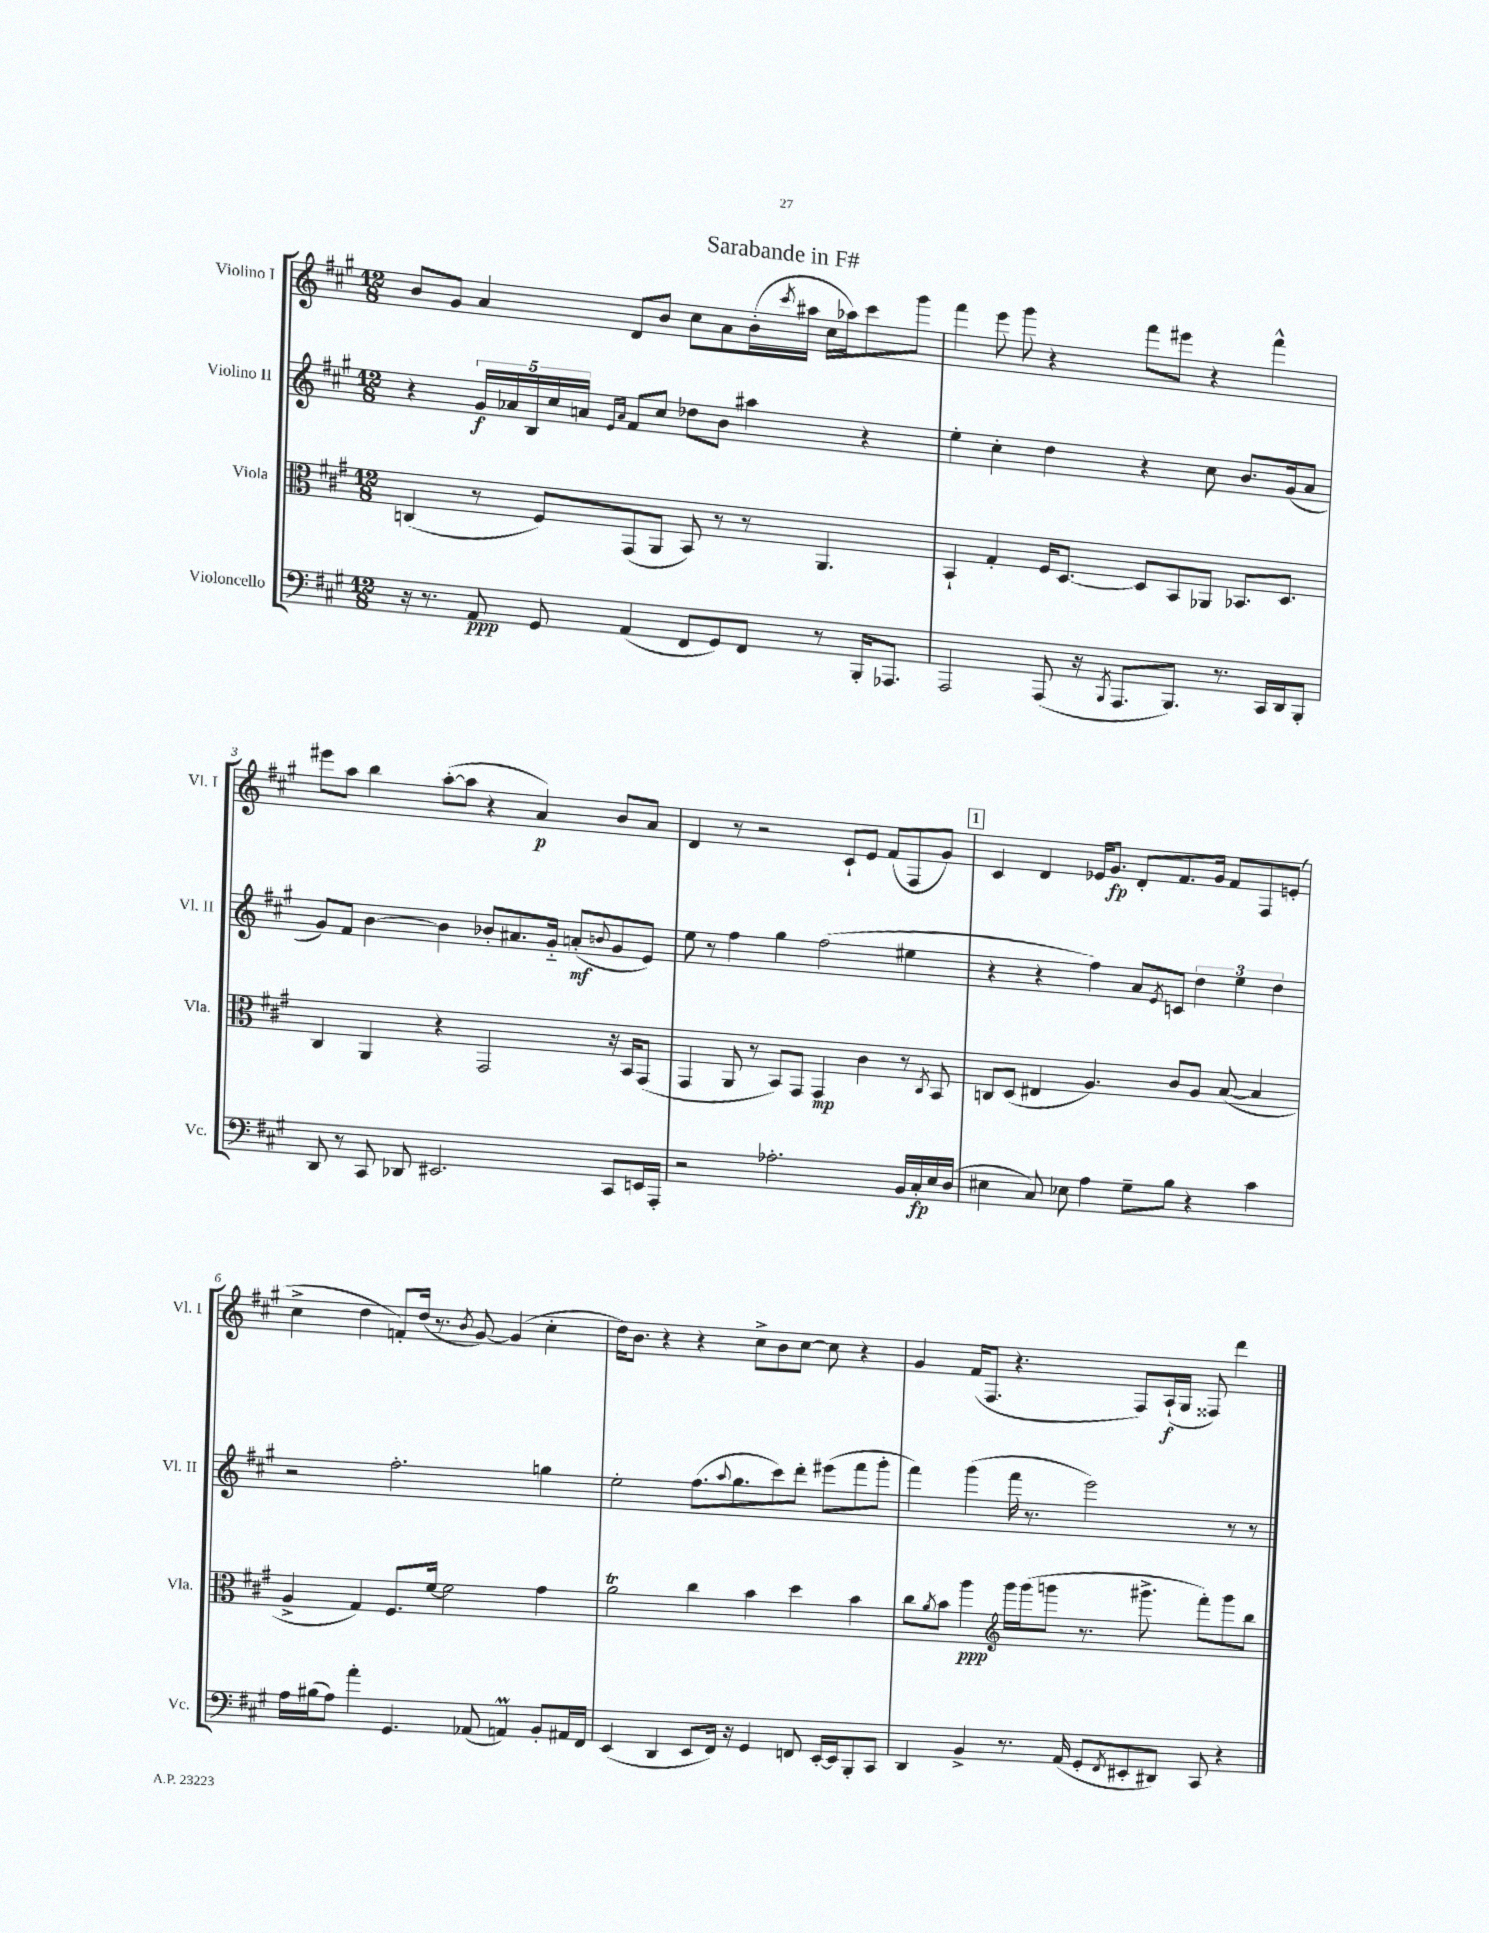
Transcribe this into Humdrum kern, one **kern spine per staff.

**kern	**kern	**kern	**kern
*staff4	*staff3	*staff2	*staff1
*clefF4	*clefC3	*clefG2	*clefG2
*k[f#c#g#]	*k[f#c#g#]	*k[f#c#g#]	*k[f#c#g#]
*M12/8	*M12/8	*M12/8	*M12/8
16r	(4C	4r	8b
8.r	.	.	.
.	.	.	8g#
8AA	8r	20g#	4a
.	.	20a-	.
.	.	20B	.
8GG#	8F#)	.	.
.	.	20cc#	.
.	.	20a	.
.	.	16qqe	.
.	.	16qqa	.
(4AA	(8GG#	8f#	8d
.	8AA	8cc#	8b
8FF#	8BB)	8dd-	8cc#
8GG#)	8r	8b	8a
8FF#	8r	4aa#	(16b'
.	.	.	8qccc#
.	.	.	16aa#
8r	4.AA	.	16cc#
.	.	.	16aa-)
16BBB'	.	4r	8ccc#
8.AAA-	.	.	.
.	.	.	8ggg#
=	=	=	=
2AAA	4BB`	4ee'	4fff#
.	4G#'	4cc#'	8eee
.	.	.	8ggg#
(8AAA	16F#	4dd	4r
.	[8.D	.	.
16r	.	.	.
8qBBB	.	.	.
8.AAA	.	.	.
.	8D]	4r	8fff#
8.BBB)	8BB	.	8eee#
.	8AA-	8cc#	4r
8.r	.	.	.
.	8.BB-	8.b	.
16CC#	.	.	4fff#^^
16DD	8.D	(16g#	.
8BBB'	.	8a	.
=	=	=	=
8DD	4C#	8g#)	8eee#
8r	.	8f#	8aa
8CC#	4AA	[4b	4bb
8DD-	.	.	.
2.EE#	4r	4b]	([8aa'
.	.	.	8aa]
.	2GG#	8b-'	4r
.	.	8.a#	.
.	.	.	4a)
.	.	16g#'~	.
.	.	(8a'	.
.	.	8qqb	.
8CC#	16r	8g#	8b
.	16BB	.	.
16EE	(8GG#	8e)	8a
16AAA'	.	.	.
=	=	=	=
2r	4GG#	8ee	4d
.	.	8r	.
.	8AA	4ff#	8r
.	8r	.	2r
2.A-'	8BB)	4gg#	.
.	8GG#	.	.
.	4GG#	(2ff#	.
.	.	.	8c#`
.	4c#	.	8e
.	.	.	(8f#
16BB	8r	4ee#	8F#
16C#'	.	.	.
.	8qC#	.	.
16E	8BB	.	8g#)
(16D	.	.	.
=	=	=	=
4E#	8C	4r	4c#
.	(8D	.	.
8C#)	4E#	4r	4d
8E-	.	.	.
4A	4.A)	4ff#)	16e-
.	.	.	8.g#
8G#~	.	8a	8d'
.	.	8qe	.
8B	8c#	8c	8.f#
4r	8A	6dd	.
.	.	.	16g#
.	([8B	.	8f#
.	.	6ee	.
4c#	4B]	.	8F#
.	.	6dd	.
.	.	.	(8e'
=	=	=	=
16A	4A^	2r	4cc#^
(16B#	.	.	.
8A)	.	.	.
4a'	4G#)	.	4dd
4.GG#	8.F#	2.ff#'	8f')
.	.	.	(16dd
.	[16f#	.	8.r
.	2f#]	.	.
.	.	.	8qb
(8AA-	.	.	[8g#)
4AA)	.	.	(4g#]
8BB'	4g#	4gg	4cc#'
16AA#	.	.	.
16FF#	.	.	.
=	=	=	=
(4EE	2a	2ee'	16dd)
.	.	.	8.b
4DD	.	.	4r
8EE	4cc#	(8.ff#	4r
16FF#)	.	.	.
.	.	8qqaa	.
16r	.	8.gg#	.
4GG#	4b	.	8cc#^
.	.	8ccc#)	8b
8FF	4dd	8ddd'	[8cc#
[16EE'	.	(8eee#	8cc#]
16EE]	.	.	.
8BBB'	4b	8fff#	4r
8CC#	.	8ggg#'	.
=	=	=	=
4DD	8cc#	4fff#)	4g#
.	8qa	.	.
.	8b	.	.
4BB^	4aa	(4ggg#	(16f#
.	.	.	8.F#
*	*clefG2	*	*
8.r	16ggg#	16fff#	4.r
.	(16ggg#	8.r	.
.	8ggg	.	.
(16AA	.	.	.
8GG#'	8.r	2eee)	.
8qFF#	.	.	.
8EE#'	.	.	8F#)
.	8.ggg#^	.	.
8DD#)	.	.	(16A`
.	.	.	16G#
8CC#	8fff#')	.	8F##)
4r	8ggg#	8r	4ddd
.	8bb	8r	.
==	==	==	==
*-	*-	*-	*-
